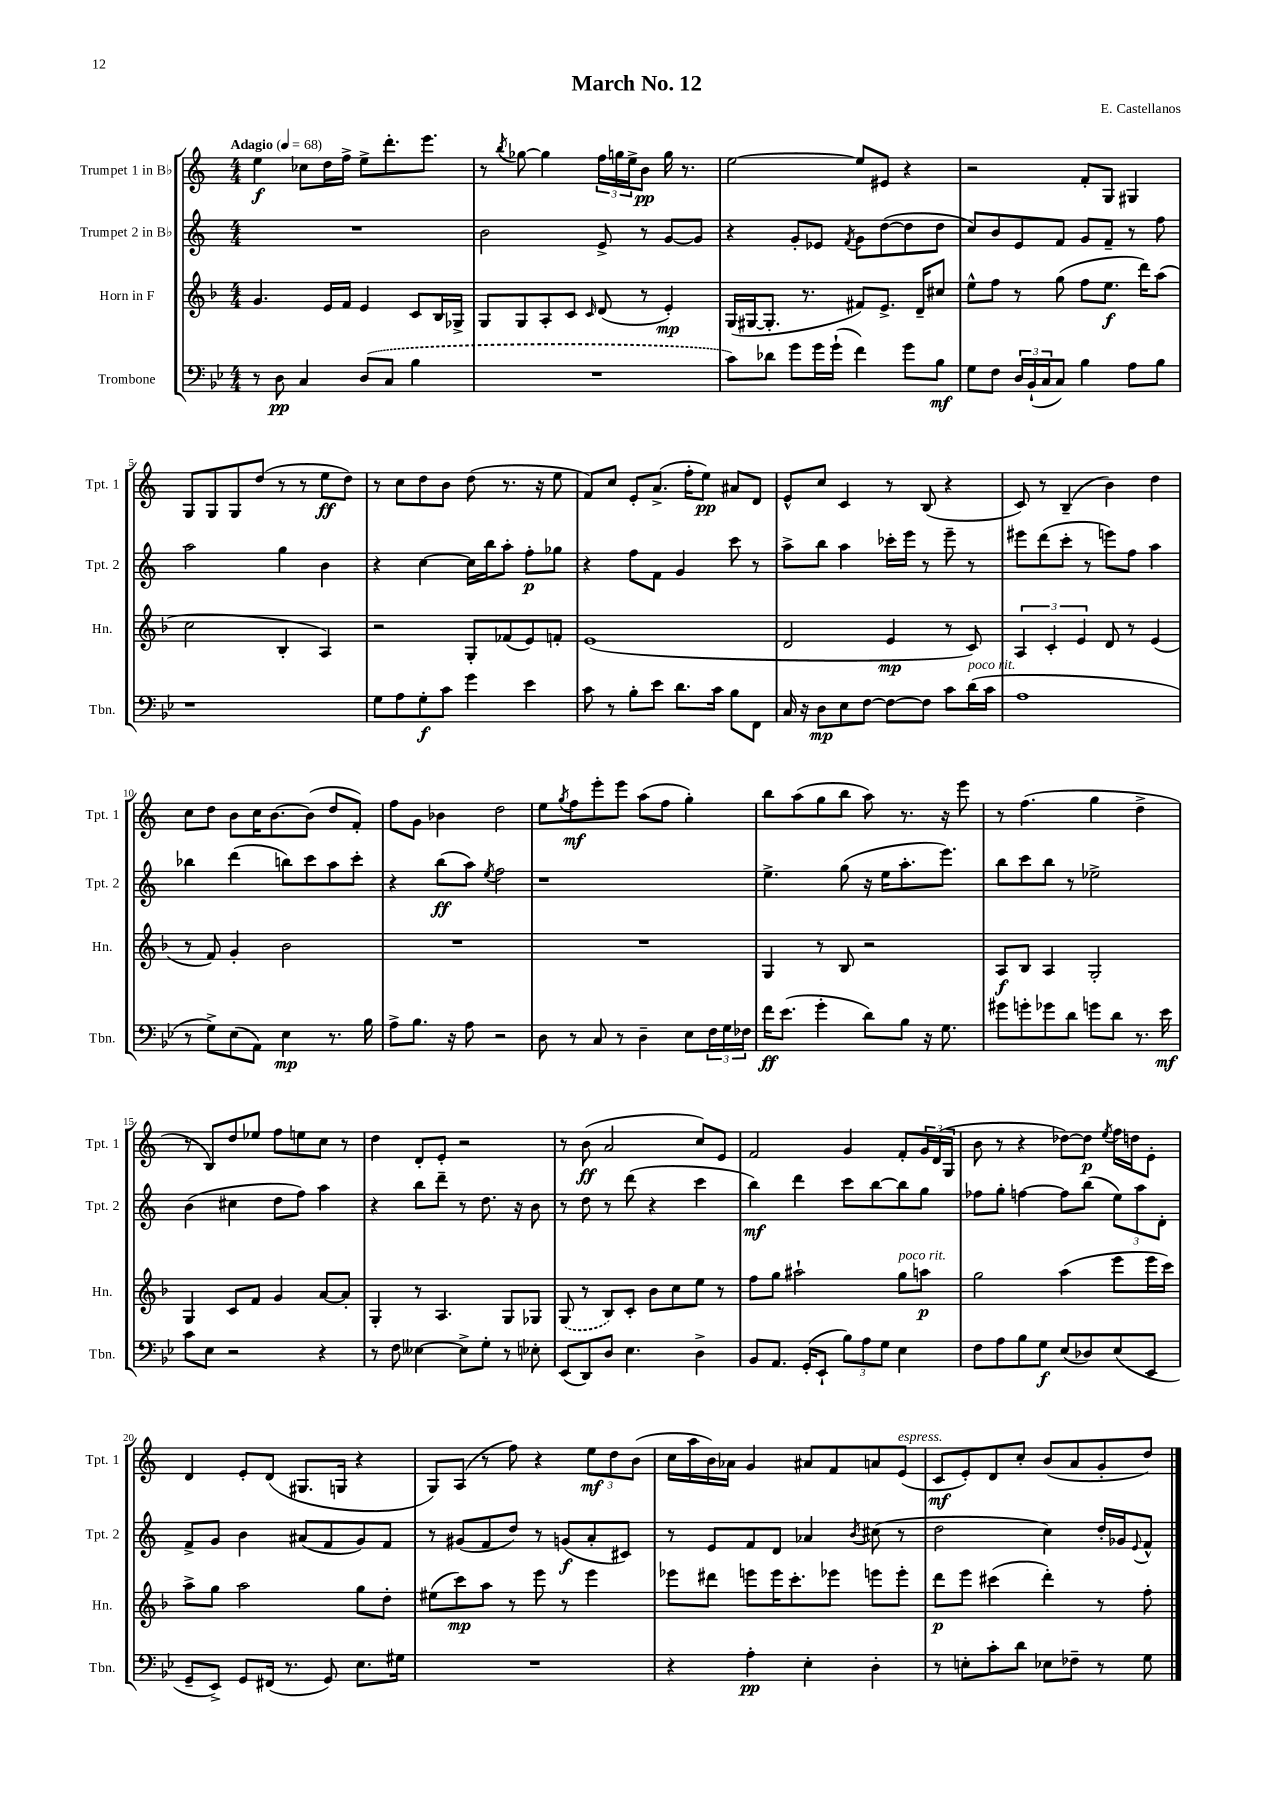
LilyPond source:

\header { title = "March No. 12" composer = "E. Castellanos" }
<<
\new StaffGroup <<
\new Staff = "s0" \with { instrumentName = "Trumpet 1 in Bb" shortInstrumentName = "Tpt. 1" } {
    \clef treble \key c \major \numericTimeSignature \time 4/4 \tempo "Adagio" 4 = 68
    e''4\f ces''8 d''16 f''16-> e''8-> d'''8.-. e'''8. |
    r8 \acciaccatura { b''8 } ges''8~ ges''4 \tuplet 3/2 { f''16 g''16 e''16-> } b'8\pp g''16 r8. |
    e''2~ e''8 eis'8 r4 |
    r2 f'8-. g8 gis4 |
    g8 g8 g8 d''8( r8 r8 e''8\ff d''8) |
    r8 c''8 d''8 b'8 d''8( r8. r16 e''8 |
    f'8) c''8 e'8-. a'8.->( f''16-. e''8\pp) ais'8 d'8 |
    e'8-^ c''8 c'4 r8 b8( r4 |
    c'8) r8 b4--( b'4) d''4 |
    c''8 d''8 b'8 c''16 b'8.~ b'8( d''8 f'8-.) |
    f''8 g'8 bes'4 d''2 |
    e''8 \acciaccatura { g''8 } f''8\mf e'''8-. e'''8 a''8( f''8 g''4-.) |
    b''8 a''8( g''8 b''8 a''8) r8. r16 e'''8 |
    r8 f''4.( g''4 d''4-> |
    r8 b8) d''8 ees''8 f''8 e''8 c''8 r8 |
    d''4 d'8-. e'8-. r2 |
    r8 b'8\ff( a'2 c''8) e'8 |
    f'2 g'4 f'8-. \tuplet 3/2 { g'16 d'16( g16 } |
    b'8 r8 r4 des''8~) des''8\p \acciaccatura { e''8 } f''16 d''16 e'8-. |
    d'4 e'8-. d'8( gis8. g16 r4 |
    g8) a8( r8 f''8) r4 \tuplet 3/2 { e''8\mf d''8 b'8( } |
    c''16 a''16 b'16) aes'16 g'4 ais'8 f'8 a'8 e'8^\markup { \italic "espress." }( |
    c'8\mf e'8-.) d'8 c''8-. b'8( a'8 g'8-. d''8) \bar "|." |
}
\new Staff = "s1" \with { instrumentName = "Trumpet 2 in Bb" shortInstrumentName = "Tpt. 2" } {
    \clef treble \key c \major \numericTimeSignature \time 4/4
    R1 |
    b'2 e'8-> r8 g'8~ g'8 |
    r4 g'8-. ees'8 \acciaccatura { f'8 } g'8 d''8~( d''8 d''8 |
    c''8) b'8 e'8 f'8 g'8 f'8-- r8 f''8 |
    a''2 g''4 b'4 |
    r4 c''4~ c''16 b''16 a''8-. f''8-.\p ges''8 |
    r4 f''8 f'8 g'4 c'''8 r8 |
    a''8-> b''8 a''4 ces'''16-. e'''16 r8 e'''8-- r8 |
    eis'''8 d'''8( c'''8-. r8 e'''8) f''8 a''4 |
    bes''4 d'''4( b''8) c'''8 a''8 c'''8-. |
    r4 b''8\ff( a''8) \acciaccatura { e''8 } f''2 |
    r1 |
    e''4.-> g''8( r16 e''16 a''8.-. e'''8.) |
    b''8 c'''8 b''8 r8 ees''2-> |
    b'4( cis''4 d''8 f''8) a''4 |
    r4 b''8 d'''8-- r8 d''8. r16 b'8 |
    r8 d''8 r8 d'''8( r4 c'''4 |
    b''4\mf) d'''4 c'''8 b''8~ b''8 g''8 |
    fes''8 g''8-. f''4~ f''8 b''8( \tuplet 3/2 { e''8) a''8 d'8-. } |
    f'8-> g'8 b'4 ais'8( f'8 g'8) f'8 |
    r8 gis'8( f'8 d''8) r8 g'8\f( a'8-. cis'8) |
    r8 e'8 f'8 d'8 aes'4 \acciaccatura { b'8 } cis''8( r8 |
    d''2 c''4) d''16-. ges'16 \appoggiatura { e'8 } f'8-^ \bar "|." |
}
\new Staff = "s2" \with { instrumentName = "Horn in F" shortInstrumentName = "Hn." } {
    \clef treble \key f \major \numericTimeSignature \time 4/4
    g'4. e'16 f'16 e'4 c'8 bes16 ges16-> |
    g8 g8 a8-. c'8 \grace { c'16 } d'8( r8 e'4-.\mp) |
    g16( gis16~ gis8.-. r8. fis'8) e'8.-> d'16-- cis''8 |
    e''8-^ f''8 r8 g''8( f''8 e''8.\f d'''16) a''8( |
    c''2 bes4-. a4) |
    r2 g8-. fes'8( e'8) f'8-. |
    e'1( |
    d'2 e'4\mp r8 c'8) |
    \tuplet 3/2 { a4 c'4-. e'4 } d'8 r8 e'4( |
    r8 f'8) g'4-. bes'2 |
    R1 |
    R1 |
    g4 r8 bes8 r2 |
    a8\f bes8 a4 g2-. |
    g4 c'8 f'8 g'4 a'8~ a'8-. |
    g4-. r8 a4. g8 ges8 |
    \once \slurDashed g8( r8 bes8) c'8-. bes'8 c''8 e''8 r8 |
    f''8 g''8 ais''2-! g''8^\markup { \italic "poco rit." } a''8\p |
    g''2 a''4( e'''8 e'''16 c'''16) |
    a''8-> g''8 a''2 g''8 d''8-. |
    eis''8( c'''8\mp) a''8 r8 e'''8 r8 e'''4 |
    ees'''8 dis'''8 e'''8 e'''16 c'''8.-. ees'''8 e'''8 e'''8-. |
    d'''8\p e'''8 cis'''4( d'''4-.) r8 f''8-. \bar "|." |
}
\new Staff = "s3" \with { instrumentName = "Trombone" shortInstrumentName = "Tbn." } {
    \clef bass \key bes \major \numericTimeSignature \time 4/4
    r8 d8\pp c4 \once \slurDashed d8( c8 bes4 |
    R1 |
    c'8) des'8 g'8 g'16 g'16-!( f'4) g'8 bes8\mf |
    g8 f8 \tuplet 3/2 { d16 bes,16-!( c16 } c8) bes4 a8 bes8 |
    r1 |
    g8 a8 g8-.\f c'8 g'4 ees'4 |
    c'8 r8 bes8-. ees'8 d'8. c'16 bes8 f,8 |
    c16 r16 d8\mp ees8 f8~ f8~ f8 c'8 d'16^\markup { \italic "poco rit." }( c'16 |
    a1 |
    r8 g8->) ees8( a,8) ees4\mp r8. bes16 |
    a8-> bes8. r16 a8 r2 |
    d8 r8 c8 r8 d4-- ees8 \tuplet 3/2 { f16 g16 fes16 } |
    f'16\ff ees'8.( g'4-. d'8) bes8 r16 g8. |
    gis'8 g'8-. ges'8 d'8 g'8 d'8 r8. ees'16\mf |
    c'8 ees8 r2 r4 |
    r8 f8 eeses4~ eeses8-> g8-. r8 ees8-. |
    ees,8( d,8) d8 ees4. d4-> |
    bes,8 a,8. g,16-.( ees,8-! \tuplet 3/2 { bes8) a8 g8 } ees4 |
    f8 a8 bes8 g8\f ees8( des8) ees8( ees,8 |
    g,8-- ees,8->) g,8 fis,16( r8. g,8) ees8. gis16 |
    R1 |
    r4 a4-.\pp ees4-. d4-. |
    r8 e8-. c'8-. d'8 ees8 fes8-- r8 g8 \bar "|." |
}
>>
>>
